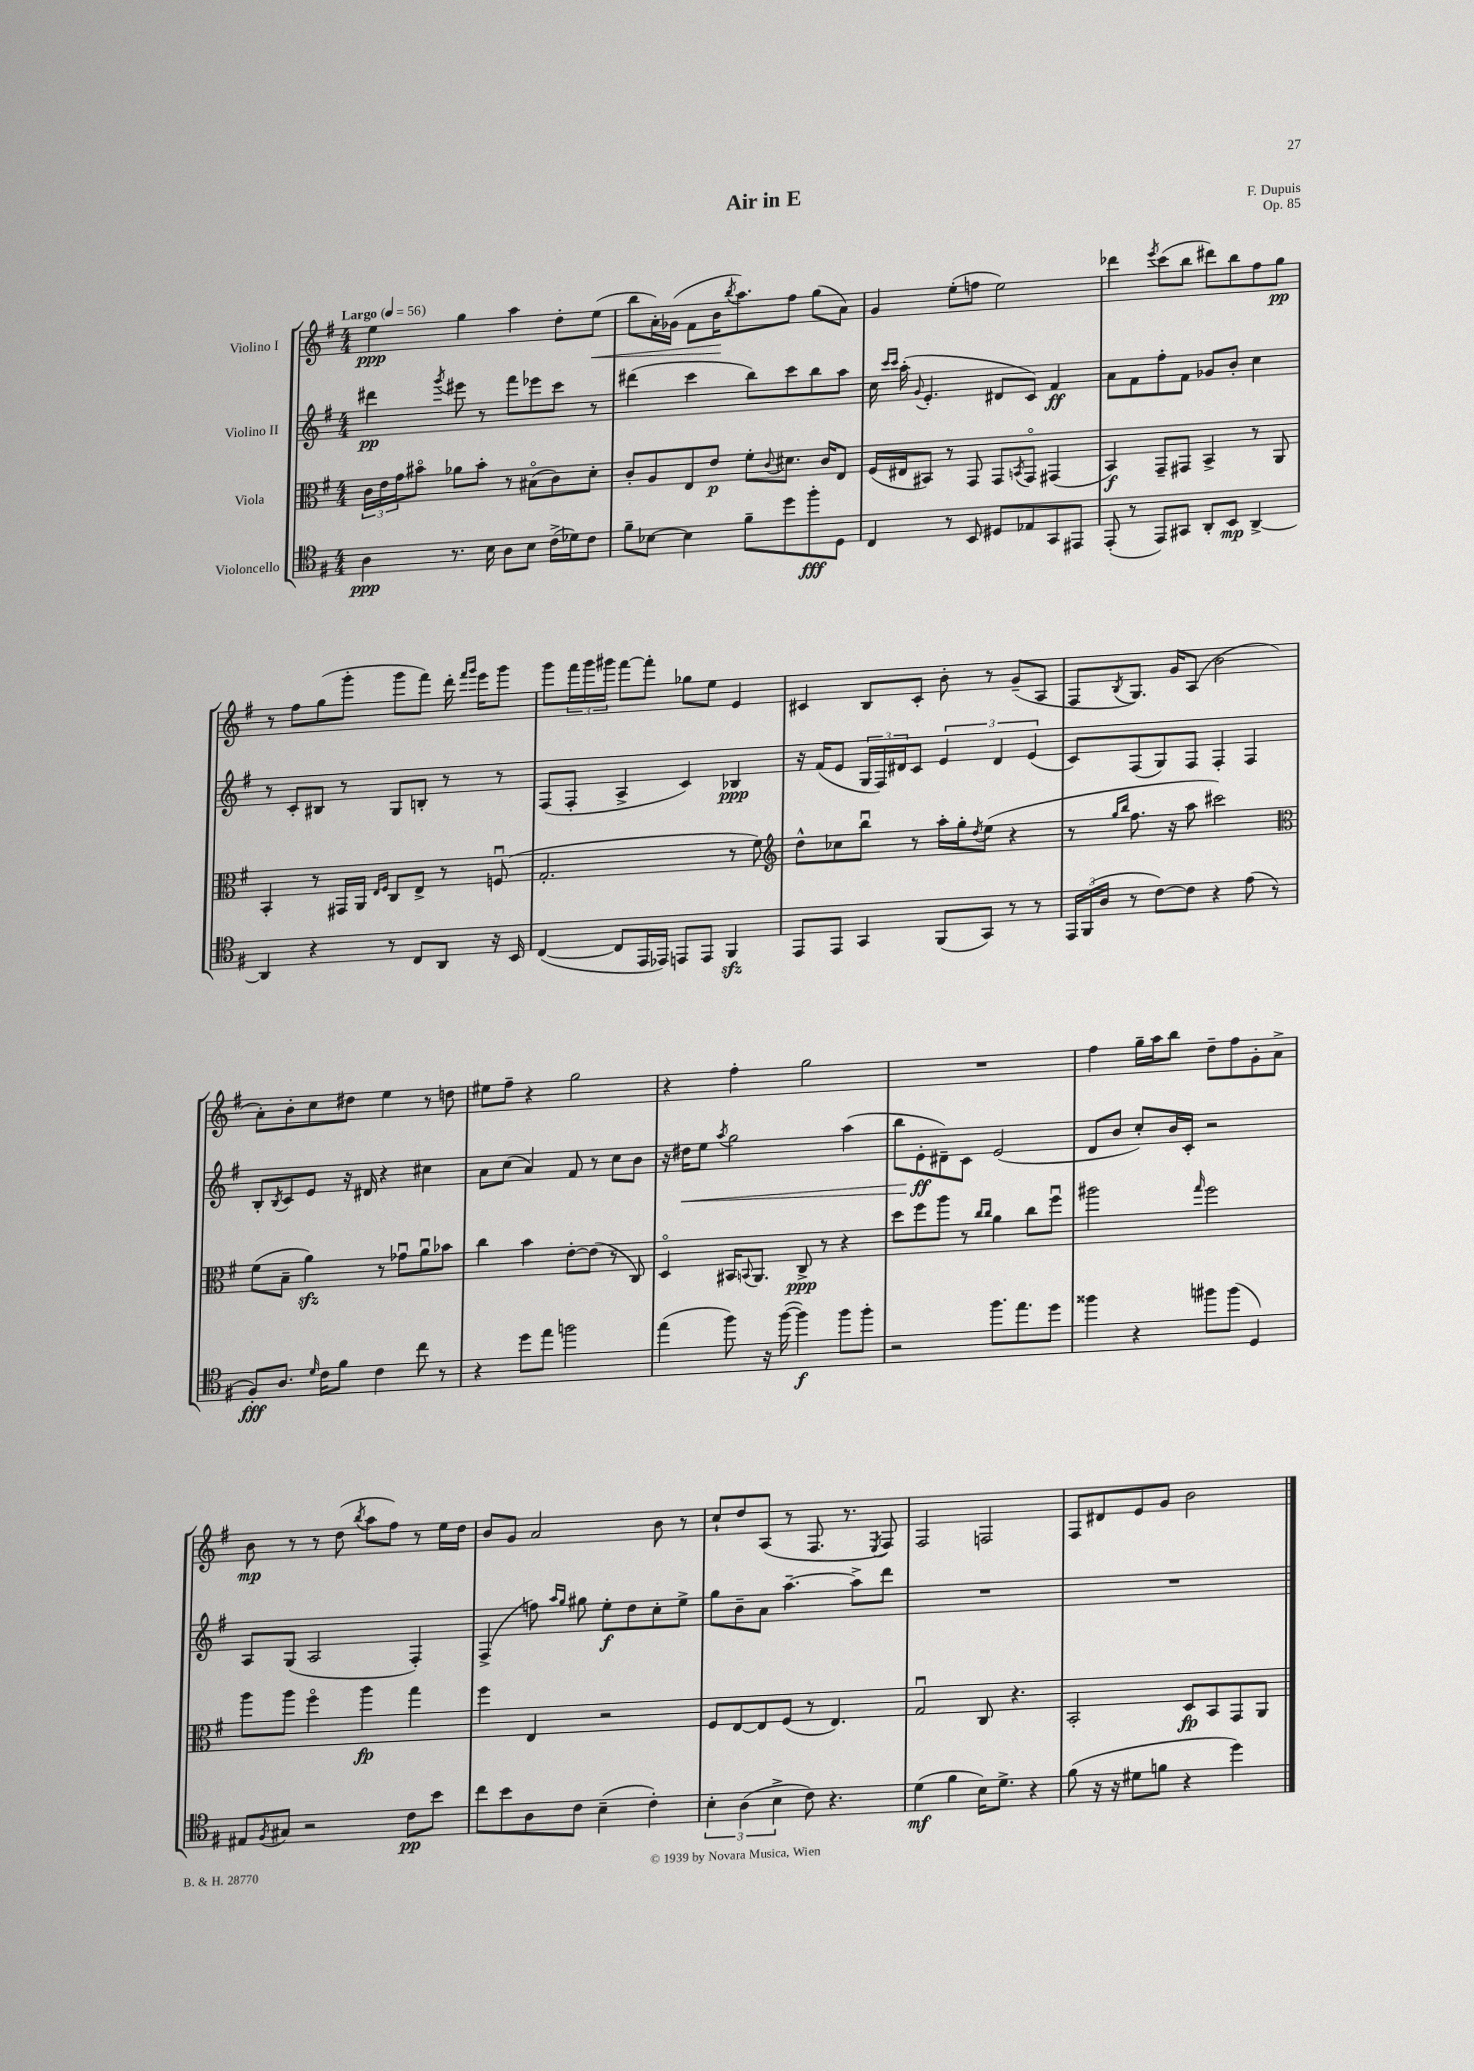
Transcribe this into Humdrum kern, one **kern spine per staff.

**kern	**kern	**kern	**kern
*staff4	*staff3	*staff2	*staff1
*clefC4	*clefC3	*clefG2	*clefG2
*k[f#]	*k[f#]	*k[f#]	*k[f#]
*M4/4	*M4/4	*M4/4	*M4/4
*MM56	*MM56	*MM56	*MM56
4A	24c	4ddd#	4ee
.	24e	.	.
.	24g	.	.
.	8b#o	.	.
.	.	8qggg	.
8.r	8a-	8eee#	4gg
.	8b#'	8r	.
16B	.	.	.
8A	8r	8fff#	4aa
8B	(8B#o	8eee-	.
(16c^	8c)	8ccc	8dd'
16d-)	.	.	.
8c	8d'	8r	(8ee
=	=	=	=
8f#~	8c'	(4ddd#	8bb
[8B-	8A	.	16a')
.	.	.	(16g-
4B-]	8E	4ccc	8f#
.	8e	.	16b
.	.	.	8qbb
.	.	.	8.aa)
8f#~	8f#'	8bb)	.
.	8qqc	.	.
8dd	8.d#	8ccc	8ff#
8ff#'	.	8bb	(8gg
.	16c	.	.
8D	8E	8aa	8a)
=	=	=	=
4C	(16F#	16cc	4g
.	.	16qqccc	.
.	.	16qqccc	.
.	16E#	(16aa'	.
.	.	8qqg	.
.	8BB#)	4.e'	.
8r	8r	.	(8ee'
8BB	8GG	.	8ff
8D#	8GG	8d#	2ee)
.	8qBB	.	.
8E-	8GGo	8c)	.
8GG	(4GG#	4f#	.
8EE#	.	.	.
=	=	=	=
(8EE'	4BB)	8a	4ddd-
8r	.	8f#	.
.	.	.	8qeee
8EE)	8GG~	8ff#'	(8ccc
8GG#	8GG#	8f#	8bb
8AA'	4BB^	8g-	8ddd#)
8BB	.	8b'	8bb
[4AA^	8r	4cc	8ff#
.	8AA	.	8gg
=	=	=	=
4AA]	4BB'	8r	8r
.	.	8c'	8ff#
4r	8r	8B#	(8gg
.	16GG#	8r	8ggg'
.	16AA	.	.
.	16qqE	.	.
.	16qqF#	.	.
8r	8C	8G	8ggg
8C	8E^	8B'	8fff#)
8AA	8r	8r	16ddd'
.	.	.	16qqfff#
.	.	.	16qqggg
.	.	.	16eee
16r	(8Fu	8r	8ggg
16BB	.	.	.
=	=	=	=
([4C	2.G'	(8F#	8ggg
.	.	8F#'	24fff#
.	.	.	24ggg
.	.	.	24ggg#
8C]	.	4A^	[8fff#
16EE	.	.	8fff#']
16EE-)	.	.	.
8EE	.	4c)	8gg-
8EE	.	.	8ee
4FF#	8r	4B-	4e
.	8f#)	.	.
=	=	=	=
*	*clefG2	*	*
8EE	8dd^^	16r	4c#
.	.	(16f#	.
8EE	8cc-	8e	.
4GG	8bbu	24G	8B
.	.	24F#)	.
.	.	24d#	.
.	8r	8c	8c#'
(8FF#	16aa'	6e	8b'
.	16gg'	.	.
.	8qdd	.	.
8GG)	(8ee	.	8r
.	.	6d#	.
8r	4r	.	(8g~
.	.	(6e	.
8r	.	.	8A
=	=	=	=
24EE	8r	8c)	8F#
(24FF#	.	.	.
24A	.	.	.
.	16qqgg	.	.
.	16qqbb	.	8qB
8r	8.ff#	(8F#	8.G)
[8c)	.	8G)	.
.	16r	.	16g
8c]	8aa	8F#	(8A
4r	2ccc#)	4F#'	2b
(8e	.	4F#	.
8r	.	.	.
=	=	=	=
*	*clefC3	*	*
8F#')	(8f#	8B'	8a')
.	.	8qB	.
8.A	8B~	8c	8b'
.	4a)	8e	8cc
16qqd	.	.	.
16c	.	.	.
8f#	.	16r	8dd#
.	.	16d#	.
4c	8r	4r	4ee
.	8g-u	.	.
8cc	8au	4cc#	8r
8r	8b-	.	8dd
=	=	=	=
4r	4cc	8a	8ee#
.	.	(8cc	8ff#~
8dd	4b	4a)	4r
8ee	.	.	.
2ff	[8e'	8f#	2gg
.	(8e]	8r	.
.	8r	8cc	.
.	8C)	8b	.
=	=	=	=
(4ee	4Do	16r	4r
.	.	16dd#	.
.	.	8ee	.
.	.	8qaa	.
8ff#)	16BB#	2gg	4ff#'
.	8qqBB	.	.
.	8.AA	.	.
16r	.	.	.
([16ff#	.	.	.
4ff#])	8C^	.	2gg
.	8r	.	.
8ff#	4r	(4aa	.
8ff#'	.	.	.
=	=	=	=
2r	8dd	8bb	1r
.	8ff#	8e'	.
.	8aa	8d#~)	.
.	8r	8c	.
.	16qqcc	.	.
.	16qqcc	.	.
8.ff#	4a	(2e	.
8.ee	.	.	.
.	8cc	.	.
8dd	8ff#u	.	.
=	=	=	=
4ff##	2aa#	8d	4ff#
.	.	8b	.
4r	.	8cc')	16gg~
.	.	.	16aa
.	.	16b	8bb
.	.	16c'	.
.	16qqgg	.	.
8ff#	2ff#	2r	8dd~
(8ff#	.	.	8ff#
4D)	.	.	8g'
.	.	.	8a^
=	=	=	=
8E#	8aa	8A	8b
8qF#	.	.	.
8G#	8aa	(8G	8r
2r	4ff#o	2A	8r
.	.	.	(8dd
.	.	.	8qbb
.	4aa	.	8aa
.	.	.	8ff#)
8c	4gg	4F#')	8r
8b	.	.	16ee
.	.	.	16dd
=	=	=	=
8cc	4ff#	(4F#^	8b
8b	.	.	8g
8A	4E	8ff)	2a
.	.	16qqaa	.
.	.	16qqgg	.
8c	.	8gg#	.
(4B~	2r	8ee'	.
.	.	8dd	.
4c')	.	8cc'	8b
.	.	8ee^	8r
=	=	=	=
6B'	8F#	8gg	8cc`
.	[8E	8b~	8dd
(6A	.	.	.
.	8E]	8a	(8A
6B^	.	.	.
.	(8F#	[4.aa~	8r
8c)	8r	.	8.F#
4.r	4.E)	.	.
.	.	.	8.r
.	.	8aa^]	.
.	.	.	8qE
.	.	8ddd	8F#)
=	=	=	=
(4d	2Gu	1r	2F#
4f#	.	.	.
16B)	8C	.	2F
8.d^	.	.	.
.	4.r	.	.
4r	.	.	.
=	=	=	=
(8f#	2BB'	1r	8F#
16r	.	.	8d#
16r	.	.	.
8d#	.	.	8e
8f	.	.	8g
4r	8D	.	2b
.	8BB	.	.
4dd)	8GG	.	.
.	8AA	.	.
==	==	==	==
*-	*-	*-	*-
